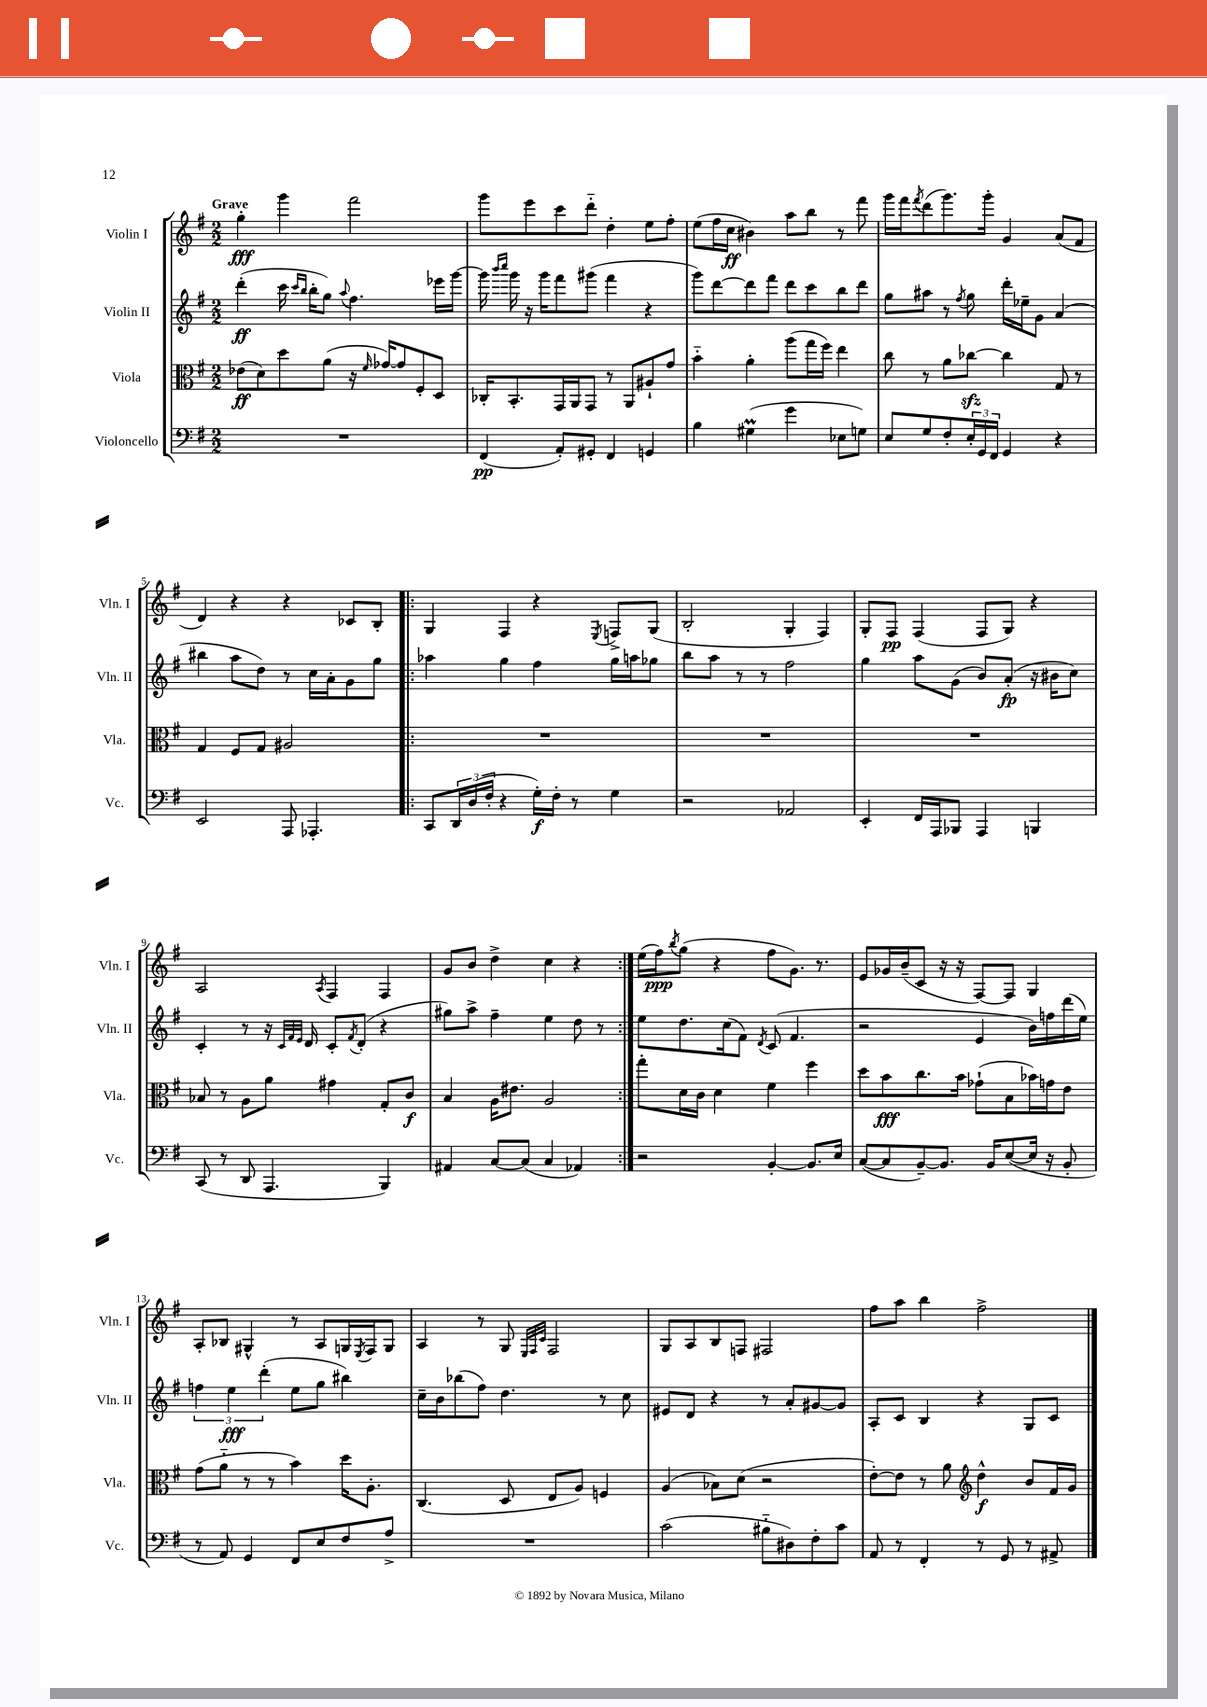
<<
\new StaffGroup <<
\new Staff = "s0" \with { instrumentName = "Violin I" shortInstrumentName = "Vln. I" } {
    \clef treble \key g \major \numericTimeSignature \time 2/2 \tempo "Grave"
    g''4-.\fff g'''4 fis'''2 |
    g'''8 e'''8 c'''8 d'''8-_ d''4-. e''8 fis''8-. |
    e''8( fis''16 c''16\ff bis'4) a''8 b''8 r8 fis'''8 |
    g'''16 fis'''16 \acciaccatura { fis'''8 } d'''8( g'''8.) g'''16-. g'4 a'8( fis'8 |
    d'4) r4 r4 ces'8 b8-. |
    \repeat volta 2 { g4 fis4 r4 \acciaccatura { e8 } f8-> g8( |
    b2-. g4-. fis4) |
    g8-. fis8\pp fis4( fis8 g8) r4 |
    a2 \acciaccatura { a8 } fis4 fis4 |
    g'8 b'8 d''4-> c''4 r4 | }
    e''16( fis''16\ppp) \acciaccatura { b''8 } g''8( r4 fis''8 g'8.) r8. |
    e'8 ges'16 b'16--( c'8 r16 r16 fis8~) fis8 g4 |
    a8-. bes8 gis4-^ r8 a8 g16 \acciaccatura { e8 } fis16 g8 |
    a4 r8 g8 \grace { e32 fis32 c'32 } fis2 |
    g8 a8 b8 f8 fis2 |
    fis''8 a''8 b''4 fis''2-> \bar "|." |
}
\new Staff = "s1" \with { instrumentName = "Violin II" shortInstrumentName = "Vln. II" } {
    \clef treble \key g \major \numericTimeSignature \time 2/2
    d'''4-.\ff( c'''16 \grace { c'''16 b''16 } b''16-. g''8) \appoggiatura { a''8 } fis''4. ees'''16 g'''16~ |
    g'''16 \grace { b'''16 c''''16 } g'''16 r16 g'''16 fis'''8 gis'''8( fis'''4 r4 |
    g'''8) d'''8~ d'''8 fis'''8 d'''8 c'''8 b''8 d'''8 |
    g''8 ais''8 r8 \acciaccatura { fis''8 } g''8 d'''16-. ees''16-- g'8 a'4( |
    bis''4 a''8 d''8) r8 c''16 a'16-. g'8 g''8 |
    \repeat volta 2 { aes''4 g''4 fis''4 g''16 a''16 ges''8 |
    b''8 a''8 r8 r8 fis''2 |
    g''4 a''8 g'8( b'8) a'8-.\fp( r16 bis'16 c''8) |
    c'4-. r8 r16 \grace { c'32 fis'32 e'32 } d'16 c'8-. \acciaccatura { fis'8 } d'8-.( r4 |
    gis''8) a''8-> fis''4-- e''4 d''8 r8 | }
    e''8 d''8. c''16( fis'8) \acciaccatura { d'8 } c'8( fis'4. |
    r2 e'4 b'16) f''16 d'''16( e''16) |
    \tuplet 3/2 { f''4 e''4\fff d'''4-.( } e''8 g''8 bis''4) |
    c''16-- b'16 bes''8( fis''8) d''4. r8 c''8 |
    eis'8 d'8 r4 r8 a'8-. gis'8~ gis'8 |
    a8-. c'8 b4 r4 g8 c'8 \bar "|." |
}
\new Staff = "s2" \with { instrumentName = "Viola" shortInstrumentName = "Vla." } {
    \clef alto \key g \major \numericTimeSignature \time 2/2
    ees'8\ff( d'8) d''8 a'8( r16 \grace { fis'16 } ges'16~) ges'8 fis8-. d8 |
    ces16-. b,8.-. g,16 a,16 g,8 r8 a,8 ais8-! g'8 |
    b'4-_ a'4-. a''8( g''16 fis''16) e''4 |
    c''8 r8 a'8 ces''8~\sfz ces''4 g8 r8 |
    g4 fis8 g8 ais2 |
    \repeat volta 2 { R1 |
    R1 |
    R1 |
    bes8 r8 a8 a'8 gis'4 g8-. c'8\f |
    b4 a16 eis'8. a2 | }
    g''8-. d'16 c'16 d'4 fis'4 fis''4 |
    d''8 b'8\fff c''8. b'16 ges'8-!( b8 bes'16) g'16 e'8 |
    g'8( a'8-_ r8 r8 b'4) d''16 a8.-. |
    c4.( d8 e8 a8) f4 |
    a4( bes8) d'8( r2 |
    e'8~-.) e'8 r8 a'8 \clef treble d''4-^\f b'8 fis'16 g'16 \bar "|." |
}
\new Staff = "s3" \with { instrumentName = "Violoncello" shortInstrumentName = "Vc." } {
    \clef bass \key g \major \numericTimeSignature \time 2/2
    R1 |
    fis,4\pp( a,8-.) gis,8-. fis,4 g,4 |
    b4 gis4\prall( g'4 ees8 g8) |
    e8 g8 fis8-. \tuplet 3/2 { e16-. g,16 fis,16 } g,4 r4 |
    e,2 a,,8 aes,,4.-. |
    \repeat volta 2 { c,8 \tuplet 3/2 { d,16 d16( fis16-. } r4 g16-.\f) fis16-. r8 g4 |
    r2 aes,2 |
    e,4-. fis,16 a,,16 bes,,8 a,,4 b,,4 |
    c,8( r8 d,8 a,,4. b,,4) |
    ais,4 c8~ c8( c4 aes,4) | }
    r2 b,4~-. b,8. e16 |
    c8~( c8 b,8~--) b,8. b,16 e8~( e16 r16 b,8-. |
    r8 a,8) g,4 fis,8 e8 fis8 a8-> |
    R1 |
    c'2( bis8-_ dis8) fis8-. c'8 |
    a,8 r8 fis,4-. r8 g,8 r8 ais,8-> \bar "|." |
}
>>
>>
